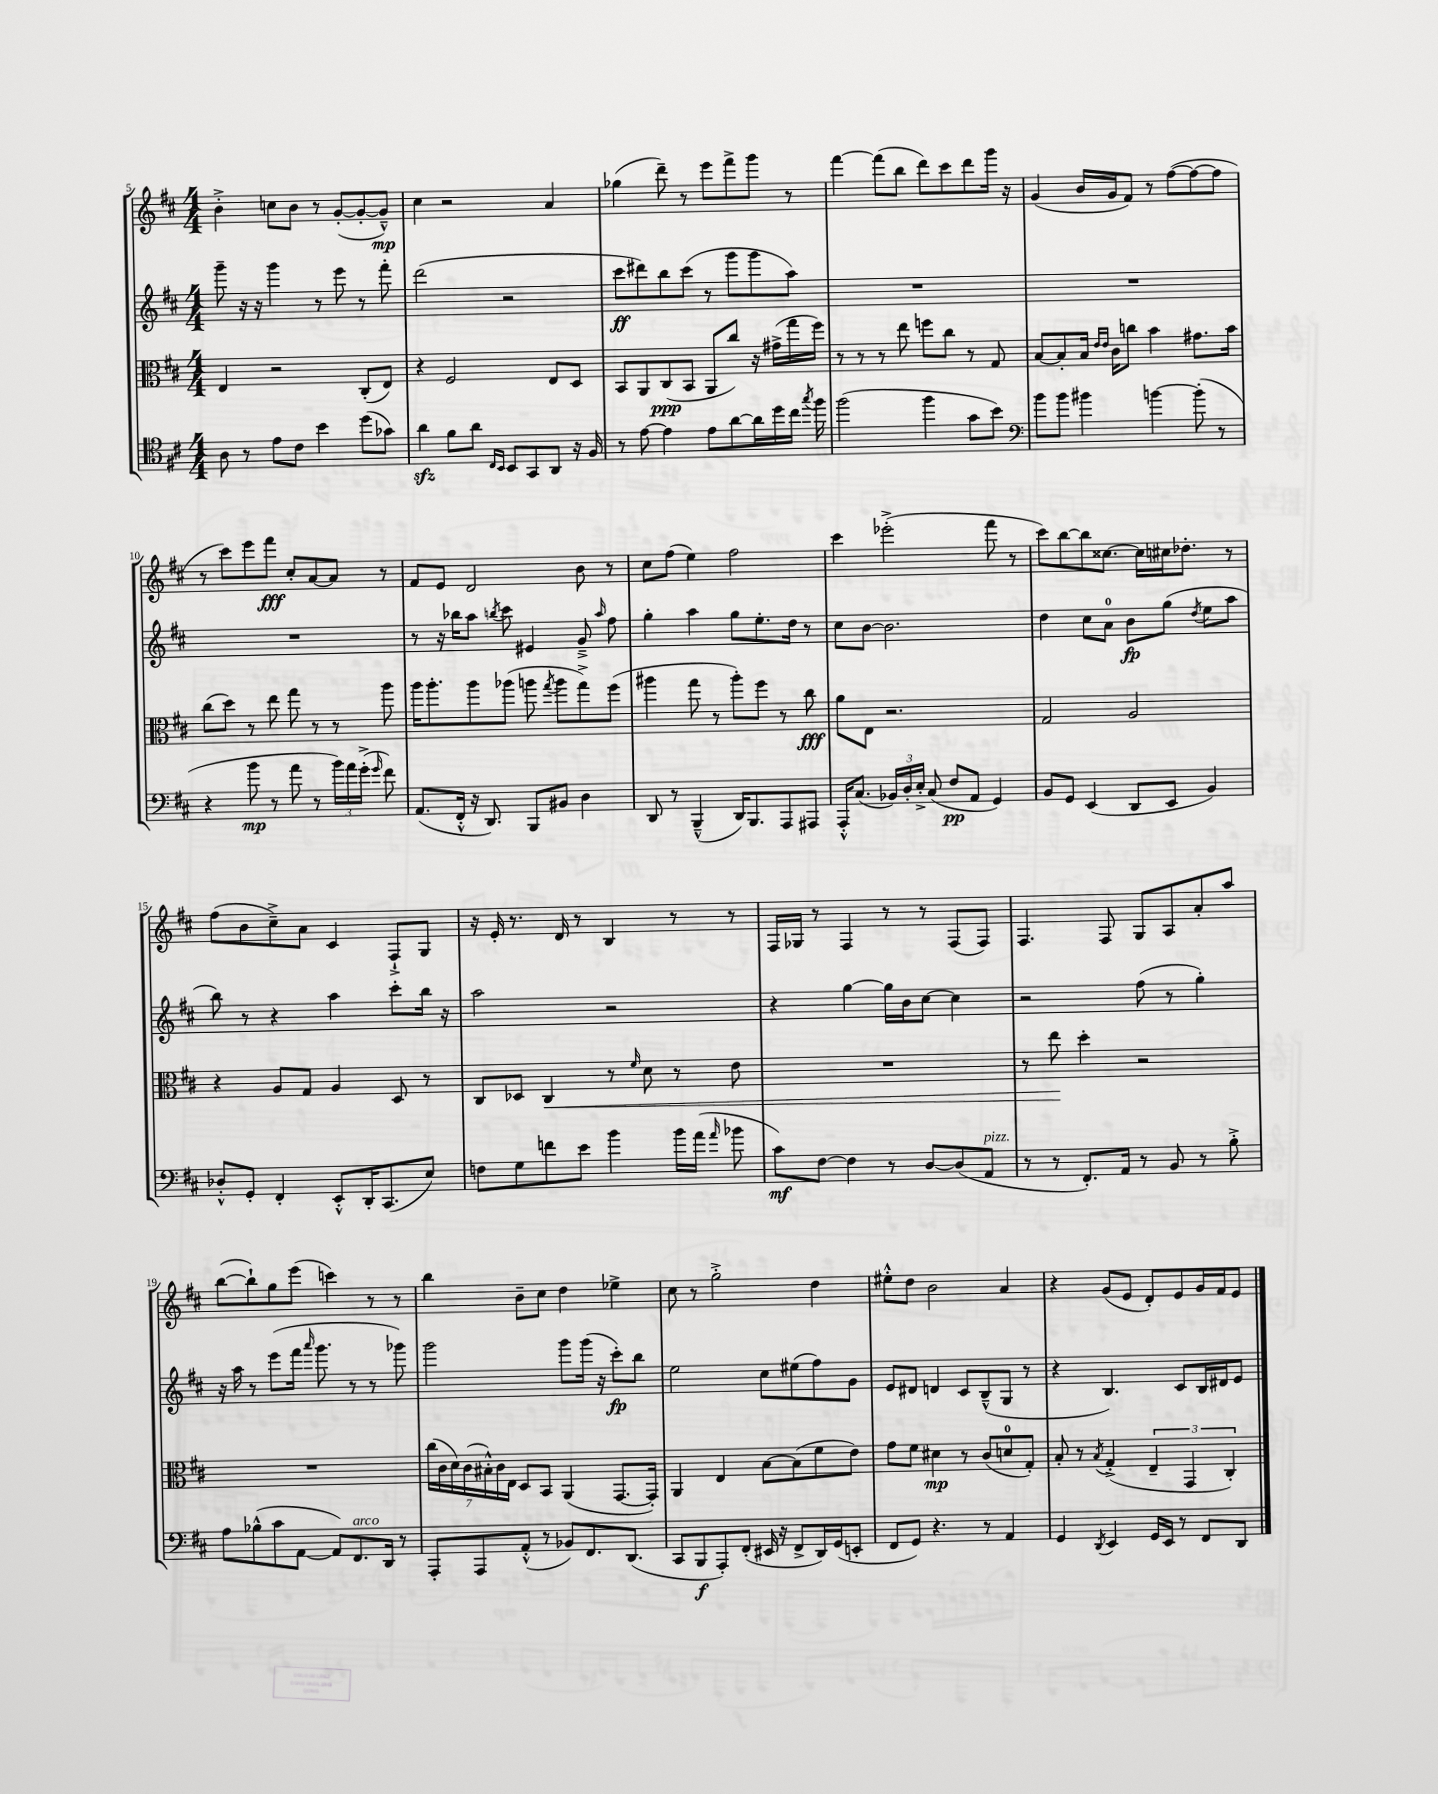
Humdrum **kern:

**kern	**kern	**kern	**kern
*staff4	*staff3	*staff2	*staff1
*clefC4	*clefC3	*clefG2	*clefG2
*k[f#c#]	*k[f#c#]	*k[f#c#]	*k[f#c#]
*M4/4	*M4/4	*M4/4	*M4/4
8A	4E	8ggg~	4b'^
8r	.	16r	.
.	.	16r	.
8e	2r	4ggg	8cc
8c#	.	.	8b
4b	.	8r	8r
.	.	8eee	([8g'
(8dd	(8C#'	8r	8g'_
8g-)	8E)	8fff#'	8g~^^])
=	=	=	=
4a	4r	(2ddd	4cc#
8f#	2F#	.	2r
8a	.	.	.
16qqC#	.	.	.
16qqBB	.	.	.
8BB	.	2r	.
8GG	.	.	.
8AA	8E	.	4a
16r	8D	.	.
16F#	.	.	.
=	=	=	=
8r	8BB	8ccc#	(4gg-
[8e	8AA	8ddd#)	.
4e]	(8C#	8bb	8ddd~)
.	8BB	(8ccc#	8r
8e	8AA	8r	8eee
[8a	8cc#)	8ggg	8fff#^
16a]	16r	8ggg	8ggg
16dd	(16g#^	.	.
16cc#	16gg	8aa)	8r
8qgg	.	.	.
16ff#	16ff#)	.	.
=	=	=	=
(2ff#	8r	1r	[4fff#
.	8r	.	.
.	8r	.	(8fff#]
.	8ee	.	8bb
4ff#	8ff	.	8ddd)
.	8cc#	.	8ccc#
8g	8r	.	8ddd
8b)	8G	.	16ggg
.	.	.	16r
=	=	=	=
*clefF4	*	*	*
8b	[8B	1r	(4g
8b	8B']	.	.
4b#	16B	.	16b
.	16qqe	.	.
.	16qqe	.	.
.	16c#	.	16g
.	8cc	.	8f#)
[4b	4b	.	8r
.	.	.	([8ff#
(8b']	8.g#	.	8ff#_
8r	.	.	8ff#]
.	16b	.	.
=	=	=	=
4r	(8cc#	1r	8r
.	8dd)	.	8ccc#)
8b	8r	.	8eee
8r	8ee	.	8fff#
8a	8gg	.	8cc#'
8r	8r	.	[8a
24b)	8r	.	8a]
24a	.	.	.
(24g'^	.	.	.
16qqg	.	.	.
8f#)	8aa	.	8r
=	=	=	=
(8.AA	16aa	8r	8f#
.	8.aa'	.	.
.	.	16r	8e
16FF#'^^	.	16bb-	.
16r	8aa	8aa	2d
8.DD)	.	.	.
.	.	8qbb	.
.	(8aa-	8ccc#	.
8BBB	8aa	4e#	.
.	8qgg	.	.
8BB#	8aa	.	.
4D	8gg^)	8g~^	8b
.	.	16qqaa	.
.	(8ff#	8ff#	8r
=	=	=	=
8DD	4aa#	4gg'	8cc#
8r	.	.	(8ff#
(4BBB~^^	8gg	4aa	4ee)
.	8r	.	.
16DD)	8aa#')	8gg	2ff#
8.BBB	.	.	.
.	8ff#	8.ee'	.
8AAA	8r	.	.
.	.	16dd	.
8AAA#	8cc#	8r	.
=	=	=	=
16AAA'^^	8a	8cc#	4ccc#
(8.C#	.	.	.
.	8E	[8b	.
24BB-)	2.r	2.b]	(2eee-'^
24D'	.	.	.
24E'^	.	.	.
(8C#	.	.	.
8F#	.	.	.
8AA	.	.	.
4GG)	.	.	8fff#
.	.	.	8r
=	=	=	=
8BB	2G	4dd	8ccc#)
8GG	.	.	[8bb
(4EE	.	8cc#	8bb]
.	.	8a	[8.cc##
8DD	2A	8b	.
.	.	.	16cc##]
8EE	.	(8gg	16cc#
.	.	.	8.dd-'
.	.	8qdd	.
4BB)	.	8ee	.
.	.	8aa	8r
=	=	=	=
8D-'^^	4r	8bb)	(8ff#
8GG'	.	8r	8b
4FF#'	8A	4r	8cc#~^)
.	8G	.	8a
8EE'^^	4A	4aa	4c#
16DD'	.	.	.
(8.CC#	.	.	.
.	8D	8ccc#'	8F#`^
8E)	8r	16bb	8G
.	.	16r	.
=	=	=	=
8F	8C#	2aa	16r
.	.	.	16e'
8G	8D-	.	8.r
8f	4C#	.	.
.	.	.	16d
8e	.	.	8r
4b	8r	2r	4B
.	16qqf#	.	.
.	8d	.	.
16b	8r	.	8r
(16a	.	.	.
16qqa	.	.	.
8b-	8e	.	8r
=	=	=	=
8c#)	1r	4r	16F#
.	.	.	16G-
[8F#	.	.	8r
4F#]	.	[4gg	4F#
8r	.	16gg]	8r
.	.	16b	.
[8D	.	[8cc#	8r
(8D]	.	4cc#]	(8F#
8AA	.	.	8F#)
=	=	=	=
8r	8r	2r	4.F#
8r	8ee	.	.
8.FF#')	4dd'	.	.
.	.	.	8F#
16AA	.	.	.
8r	2r	(8ff#	8G
8BB	.	8r	8A
8r	.	4gg')	8a'
8B'^	.	.	8aa
=	=	=	=
8A	1r	16r	([8bb
.	.	16aa	.
(8B-^^	.	8r	8bb`])
8c#	.	(8eee	8gg
[8AA	.	16fff#	(8eee
.	.	16qqaaa	.
.	.	8.ggg	.
8AA])	.	.	4ccc)
8.FF#	.	8r	.
.	.	8r	8r
16DD	.	.	.
8r	.	8ggg-)	8r
=	=	=	=
8AAA'	(28cc#	2ggg	4bb
.	28c#	.	.
.	28d)	.	.
.	(28c#	.	.
8AAA	.	.	.
.	28B#'^^)	.	.
.	28c#	.	.
.	28E	.	.
(8AA'^^	8D	.	8b~
8r	8BB	.	8cc#
8BB-)	(4AA	8ggg	4dd
8.FF#	.	(16ggg	.
.	.	16r	.
.	[8.GG	8ccc#')	4ee-^
(8.DD	.	.	.
.	.	8bb	.
.	16GG'])	.	.
=	=	=	=
8CC#	4AA	2ee	8cc#
8BBB	.	.	8r
8AAA')	4E	.	2gg'^
(8FF#'	.	.	.
16EE#	[8B	8cc#	.
16r	.	.	.
8FF#^	(8B]	(8ee#	.
16DD)	8f#	8ff#)	4dd
(16GG	.	.	.
8EE'	8e)	8g	.
=	=	=	=
8FF#	8g	8e	8ee#'^^
8GG)	8f#	8d#	8dd
4.r	4d#	4d	2b
.	8r	8c#	.
8r	(8c#	(8B~^^	.
4AA	8d	8G	4a
.	8G')	8r	.
=	=	=	=
4GG	8B'	4r	4r
.	8r	.	.
8qDD	8qB	.	.
4EE	(4G'^	4.B)	(8g
.	.	.	8e
16GG	6E~	.	8d')
16EE	.	.	.
8r	.	8c#	8e
.	6GG	.	.
8FF#	.	16B	16g
.	.	16d#	16f#
.	6C#')	.	.
8DD	.	8e	8e
==	==	==	==
*-	*-	*-	*-
